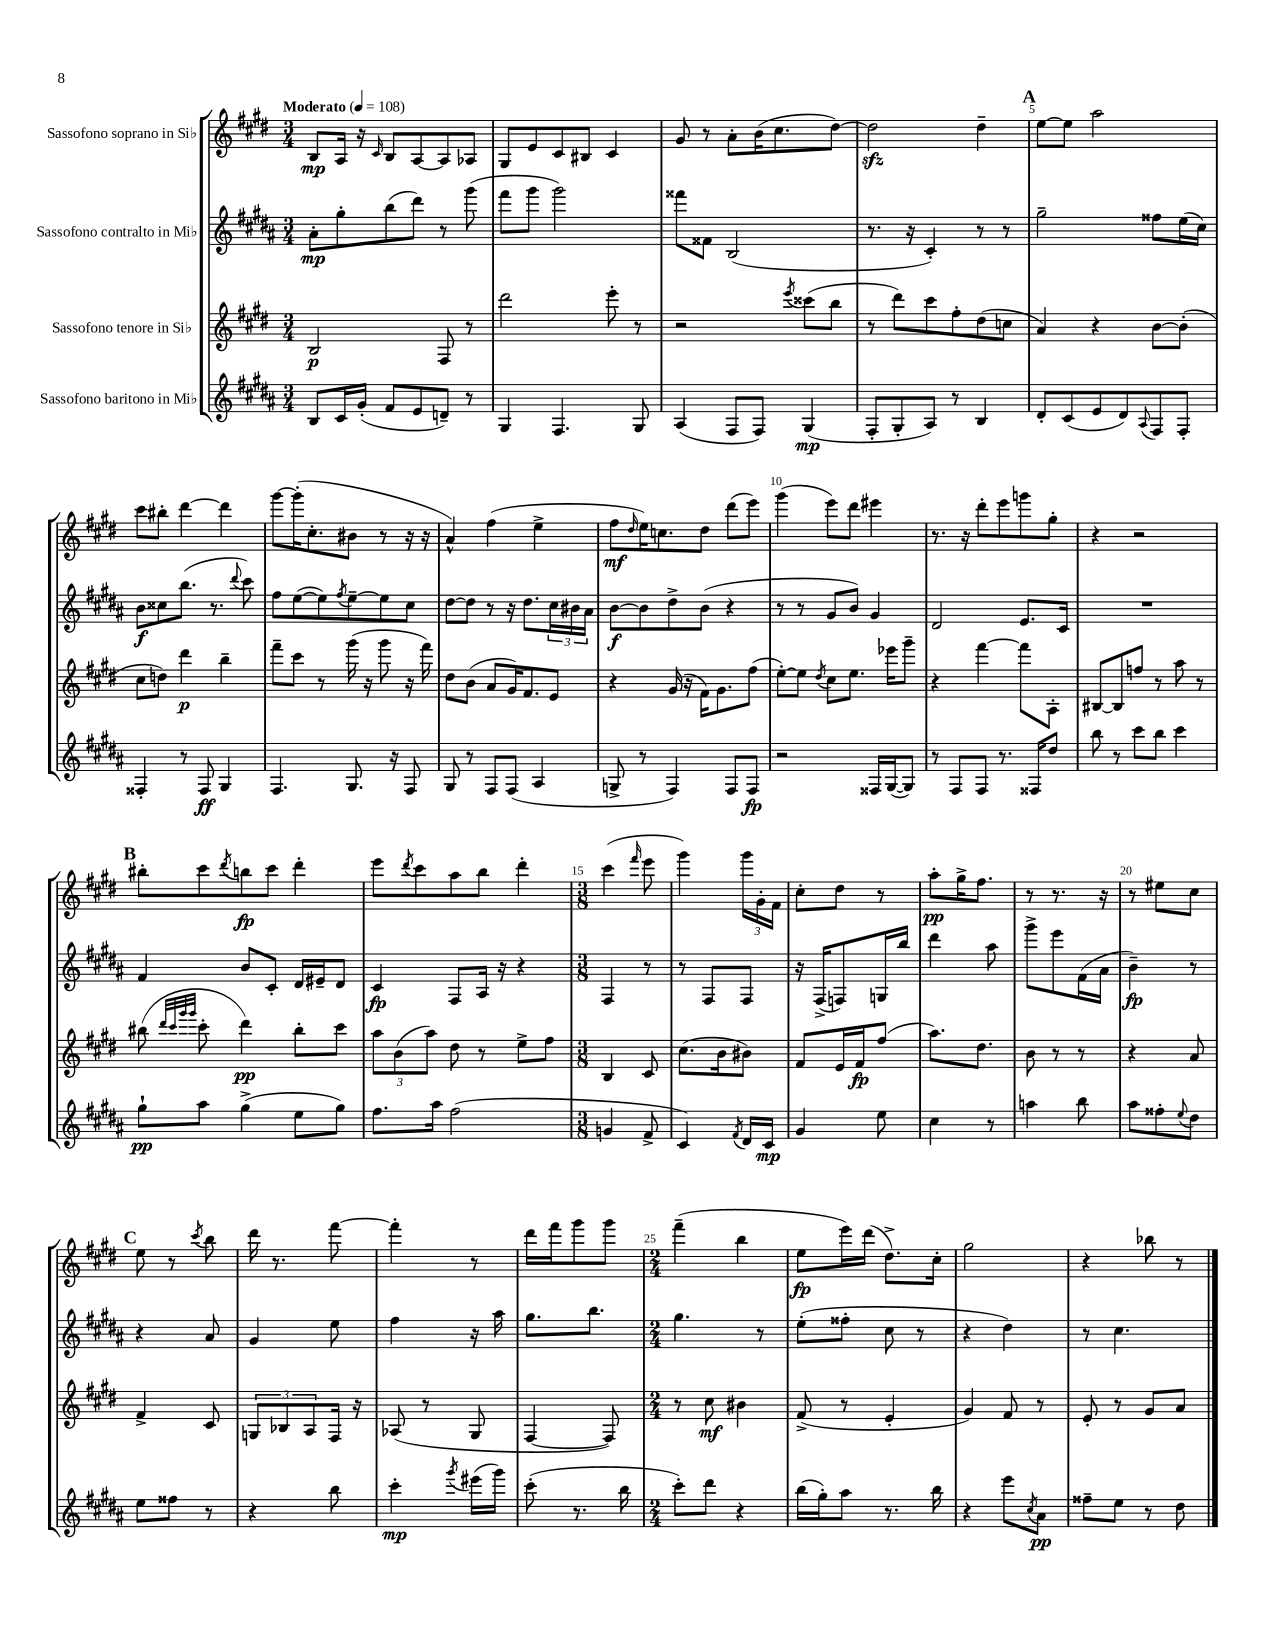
<<
\new StaffGroup <<
\new Staff = "s0" \with { instrumentName = "Sassofono soprano in Sib" } {
    \clef treble \key e \major \numericTimeSignature \time 3/4 \tempo "Moderato" 4 = 108
    b8\mp a16 r16 \grace { cis'16 } b8 a8~ a8 aes8 |
    gis8 e'8 cis'8 bis8 cis'4 |
    gis'8 r8 a'8-. b'16( cis''8. dis''8~) |
    dis''2\sfz dis''4-- |
    \mark \markup { \bold "A" } e''8~ e''8 a''2 |
    cis'''8 bis''8-. dis'''4~ dis'''4 |
    gis'''8~ gis'''16-.( cis''8.-. bis'8 r8 r16 r16 |
    a'4-^) fis''4( e''4-> |
    fis''8\mf \grace { dis''16 } e''16) c''8. dis''8 dis'''8( e'''8) |
    gis'''4( e'''8) dis'''8 eis'''4 |
    r8. r16 dis'''8-. e'''8 g'''8 gis''8-. |
    r4 r2 |
    \mark \markup { \bold "B" } bis''8-. cis'''8 \acciaccatura { dis'''8 } b''8\fp cis'''8 dis'''4-. |
    e'''8 \acciaccatura { dis'''8 } cis'''8 a''8 b''8 dis'''4-. |
    \numericTimeSignature \time 3/8 cis'''4( \grace { fis'''16 } e'''8 |
    gis'''4) \tuplet 3/2 { gis'''16 gis'16-. fis'16 } |
    cis''8-. dis''8 r8 |
    a''8-.\pp gis''16-> fis''8. |
    r8 r8. r16 |
    r8 eis''8 cis''8 |
    \mark \markup { \bold "C" } e''8 r8 \acciaccatura { cis'''8 } b''8 |
    dis'''16 r8. fis'''8~ |
    fis'''4-. r8 |
    dis'''16 fis'''16 gis'''8 gis'''8 |
    \numericTimeSignature \time 2/4 fis'''4--( b''4 |
    e''8\fp e'''16) dis'''16( dis''8.->) cis''16-. |
    gis''2 |
    r4 bes''8 r8 \bar "|." |
}
\new Staff = "s1" \with { instrumentName = "Sassofono contralto in Mib" } {
    \clef treble \key b \major \numericTimeSignature \time 3/4
    ais'8-.\mp gis''8-. b''8( dis'''8) r8 gis'''8( |
    fis'''8 gis'''8 gis'''2) |
    fisis'''8 fisis'8 b2( |
    r8. r16 cis'4-.) r8 r8 |
    \mark \markup { \bold "A" } gis''2-- fisis''8 e''16( cis''16) |
    b'8\f cisis''8 b''8.( r8. \appoggiatura { dis'''8 } cis'''8) |
    fis''8 e''8~( e''8) \acciaccatura { fis''8 } e''8~-- e''8 cis''8 |
    dis''8~ dis''8 r8 r16 dis''8. \tuplet 3/2 { cis''16 bis'16 ais'16 } |
    b'8~\f b'8 dis''8-> b'8( r4 |
    r8 r8 gis'8 b'8) gis'4 |
    dis'2 e'8. cis'16 |
    R2. |
    \mark \markup { \bold "B" } fis'4 b'8 cis'8-. dis'16 eis'16-- dis'8 |
    cis'4\fp fis8 ais16 r16 r4 |
    \numericTimeSignature \time 3/8 fis4 r8 |
    r8 fis8 fis8 |
    r16 fis16->( f8) g16 b''16 |
    dis'''4 ais''8 |
    gis'''8-> e'''8 fis'16( ais'16 |
    b'4--\fp) r8 |
    \mark \markup { \bold "C" } r4 ais'8 |
    gis'4 e''8 |
    fis''4 r16 ais''16 |
    gis''8. b''8. |
    \numericTimeSignature \time 2/4 gis''4. r8 |
    e''8-.( fisis''8-. cis''8 r8 |
    r4 dis''4) |
    r8 cis''4. \bar "|." |
}
\new Staff = "s2" \with { instrumentName = "Sassofono tenore in Sib" } {
    \clef treble \key e \major \numericTimeSignature \time 3/4
    b2\p fis8 r8 |
    dis'''2 e'''8-. r8 |
    r2 \acciaccatura { e'''8 } cisis'''8( b''8 |
    r8 dis'''8) cis'''8 fis''8-. dis''8( c''8 |
    \mark \markup { \bold "A" } a'4) r4 b'8~ b'8-.( |
    cis''8 d''8) dis'''4\p b''4-- |
    fis'''8-- cis'''8 r8 gis'''16( r16 gis'''8 r16 fis'''16) |
    dis''8 b'8( a'8 gis'16) fis'8. e'8 |
    r4 gis'16( r16 fis'16) gis'8. fis''8( |
    e''8~-.) e''8 \acciaccatura { dis''8 } cis''8 e''8. ees'''16 gis'''8-- |
    r4 fis'''4~ fis'''8 a8-. |
    bis8~ bis8 f''8 r8 a''8 r8 |
    \mark \markup { \bold "B" } bis''8( \grace { dis'''32 cis'''32 gis'''32 gis'''32 } cis'''8-. dis'''4\pp) bis''8-. cis'''8 |
    \tuplet 3/2 { a''8 b'8( a''8) } dis''8 r8 e''8-> fis''8 |
    \numericTimeSignature \time 3/8 b4 cis'8 |
    cis''8.( b'16 bis'8) |
    fis'8 e'16 fis'16\fp fis''8( |
    a''8.) dis''8. |
    b'8 r8 r8 |
    r4 a'8 |
    \mark \markup { \bold "C" } fis'4-> cis'8 |
    \tuplet 3/2 { g8 bes8 a8 } fis16 r16 |
    aes8( r8 gis8 |
    fis4~ fis8) |
    \numericTimeSignature \time 2/4 r8 cis''8\mf bis'4 |
    fis'8->( r8 e'4-. |
    gis'4) fis'8 r8 |
    e'8-. r8 gis'8 a'8 \bar "|." |
}
\new Staff = "s3" \with { instrumentName = "Sassofono baritono in Mib" } {
    \clef treble \key b \major \numericTimeSignature \time 3/4
    b8 cis'16 gis'16-.( fis'8 e'8 d'8--) r8 |
    gis4 fis4. gis8 |
    ais4( fis8 fis8) gis4\mp( |
    fis8-. gis8-. ais8) r8 b4 |
    \mark \markup { \bold "A" } dis'8-. cis'8( e'8 dis'8) \appoggiatura { ais8 } fis8 fis8-. |
    fisis4-. r8 fisis8\ff gis4 |
    fis4. gis8. r16 fis8 |
    gis8 r8 fis8 fis8( ais4 |
    g8-> r8 fis4) fis8 fis8\fp |
    r2 fisis16 gis16~( gis8) |
    r8 fis8 fis8 r8. fisis16 dis''8 |
    b''8 r8 cis'''8 b''8 cis'''4 |
    \mark \markup { \bold "B" } gis''8-!\pp ais''8 gis''4->( e''8 gis''8) |
    fis''8. ais''16 fis''2( |
    \numericTimeSignature \time 3/8 g'4 fis'8-> |
    cis'4) \acciaccatura { fis'8 } dis'16 cis'16\mp |
    gis'4 e''8 |
    cis''4 r8 |
    a''4 b''8 |
    ais''8 fisis''8-. \appoggiatura { e''8 } dis''8 |
    \mark \markup { \bold "C" } e''8 fisis''8 r8 |
    r4 b''8 |
    cis'''4-.\mp \acciaccatura { gis'''8 } eis'''16( gis'''16) |
    cis'''8-.( r8. b''16 |
    \numericTimeSignature \time 2/4 cis'''8-.) dis'''8 r4 |
    b''16( gis''16-.) ais''8 r8. b''16 |
    r4 e'''8 \acciaccatura { cis''8 } ais'8\pp |
    fisis''8-- e''8 r8 dis''8 \bar "|." |
}
>>
>>
\layout { \context { \Score \override BarNumber.break-visibility = ##(#f #t #t) barNumberVisibility = #(every-nth-bar-number-visible 5) } }
